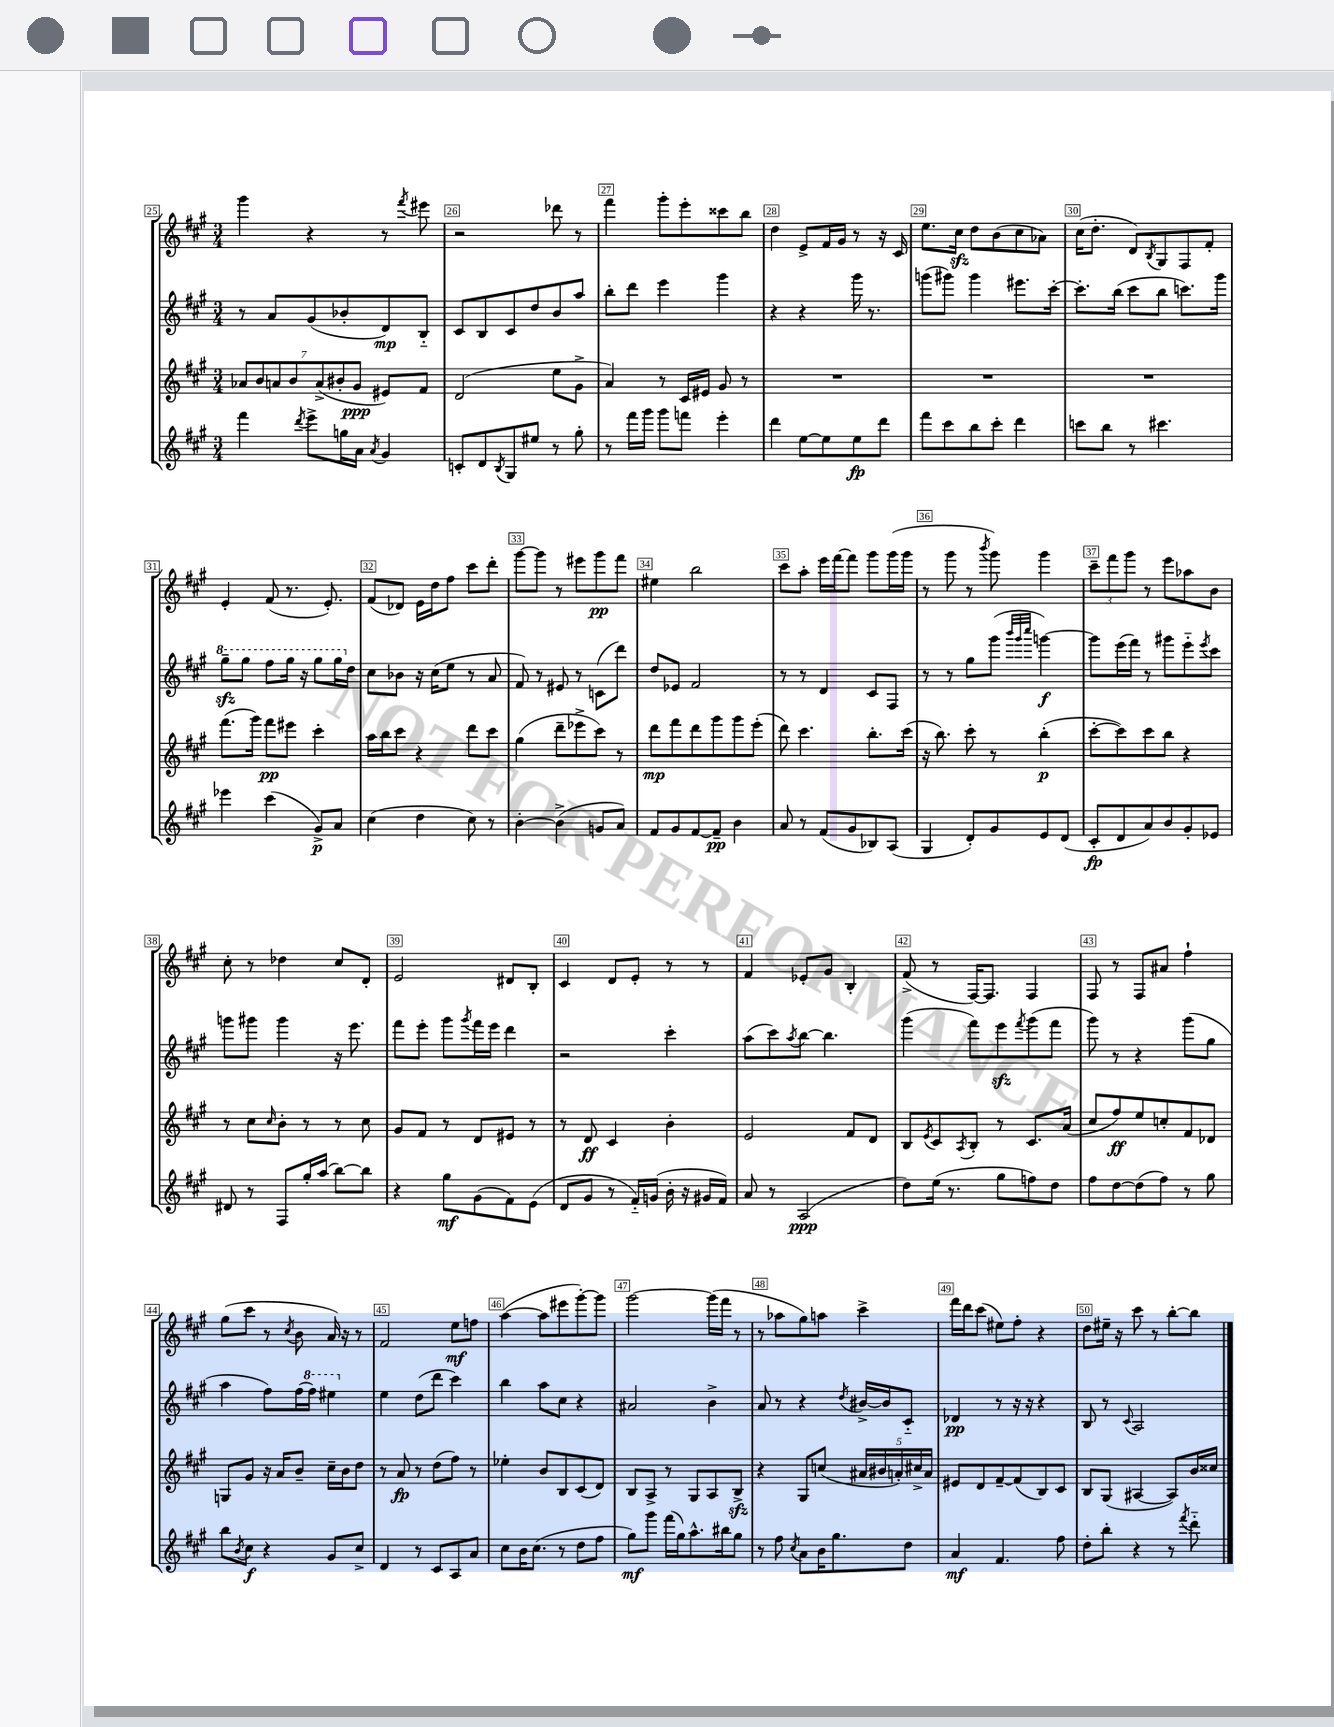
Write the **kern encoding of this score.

**kern	**kern	**kern	**kern
*staff4	*staff3	*staff2	*staff1
*clefG2	*clefG2	*clefG2	*clefG2
*k[f#c#g#]	*k[f#c#g#]	*k[f#c#g#]	*k[f#c#g#]
*M3/4	*M3/4	*M3/4	*M3/4
4fff#	14a-	8r	4ggg#
.	14b	.	.
.	.	8a	.
.	14a	.	.
.	14b	.	.
8qddd	.	.	.
8eee^	.	(8g#	4r
.	(14a^	.	.
.	14b#'	.	.
16gg	.	8b-'	.
.	14g#	.	.
16a	.	.	.
8qa	.	.	.
4g#	8e#)	8d)	8r
.	.	.	8qfff#
.	8f#	8B'~	8eee#
=	=	=	=
8c'	(2d	8c#	2r
8d	.	8B	.
8qB	.	.	.
8G#	.	8c#	.
8ee#	.	8dd	.
8r	8ee	8b	8ddd-
8gg#'	8g#^	8aa	8r
=	=	=	=
8r	4a)	8bb'	4fff#
16fff#	.	8ddd	.
16ggg#	.	.	.
8ggg#	8r	4eee	8ggg#'
8fff	16c#	.	8eee'
.	16e#	.	.
4eee'	8g#	4ggg#	8ccc##
.	8r	.	8bb
=	=	=	=
4ddd	2.r	4r	4dd
[8ee	.	4r	8e^
8ee]	.	.	16f#
.	.	.	16g#
8ee	.	16ggg#	8r
.	.	8.r	.
8ddd	.	.	16r
.	.	.	16c#
=	=	=	=
8fff#	2.r	(8ggg	8.ee
8ccc#	.	8ggg#)	.
.	.	.	16cc#
8bb	.	4ggg#	8dd
8ccc#'	.	.	(8b
4ddd	.	8.eee#	8cc#
.	.	.	8a-)
.	.	[16ccc#'	.
=	=	=	=
8ccc	2.r	8.ccc#']	(16cc#
.	.	.	8.dd'
8bb	.	.	.
.	.	(16bb	.
8r	.	8ccc#	8d)
.	.	.	8qB
4.ccc#	.	8bb	8G#
.	.	8.ccc)	8F#
.	.	.	8f#'
.	.	16ggg#	.
=	=	=	=
4eee-	(8.fff#	8ggg#~	4e'
.	.	8ggg#	.
.	16ggg#)	.	.
(4ccc#	8fff#	8fff#	(8f#
.	8eee#	16ggg#	8.r
.	.	16r	.
8g#^)	4ccc#'	8ggg#	.
.	.	.	8.e')
8a	.	16ggg#	.
.	.	16dd	.
=	=	=	=
(4cc#	16aa	8cc#	(8f#
.	16bb	.	.
.	8ccc#	8b-	8d-)
4dd	4r	16r	16e
.	.	(16cc#	16dd
.	.	8ee	8ff#
8cc#)	8ddd	8r	8ccc#
8r	8ccc#	8a	8ddd'
=	=	=	=
[4b'	(4gg#	8f#)	[8ggg#
.	.	8r	8ggg#]
(4b^]	8ddd~	8e#	8r
.	8eee-^	8r	8eee#
8g	8ccc#)	(8c	8ggg#
8a)	8r	8ddd)	8fff#
=	=	=	=
8f#	8ddd	8dd	4ee#
8g#	8fff#	8e-	.
[8f#	8ddd	2f#	2bb
8f#~]	8ggg#	.	.
4b	8ggg#	.	.
.	(8eee'	.	.
=	=	=	=
8a	8ddd)	8r	8ccc#
8r	4.ccc#	8r	8aa'
(8f#	.	4d	16eee
.	.	.	[16fff#
8g#	.	.	8fff#]
8B-)	8.bb'	8c#	8ggg#
(8A	.	8F#	(16ggg#
.	(16ccc#	.	16ggg#
=	=	=	=
4G#	16r	8r	8r
.	8.bb)	.	.
.	.	8r	8ggg#
8d')	8ccc#'	8gg#	8r
.	.	.	8qbbb
8g#	8r	(8ggg#	8ggg#)
.	.	32qqbbb	.
.	.	32qqggg#	.
.	.	32qqcccc#	.
8e	(4bb'	[4ggg)	4ggg#
(8d	.	.	.
=	=	=	=
8c#'	[8ccc#'	8ggg]	12ccc#~
.	.	.	12fff#
8d	8ccc#])	(16eee	.
.	.	.	12ggg#
.	.	16fff#)	.
8a)	8ccc#	8r	8r
8b	8bb	8ggg#	8eee
8g#'	4r	8eee'~	8aa-
.	.	8qeee	.
8e-	.	8ccc#	8b
=	=	=	=
8d#	8r	8ggg	8cc#'
8r	8cc#	8ggg#	8r
.	16qqcc#	.	.
8F#	8b'	4ggg#	4dd-
16gg#'	8r	.	.
(16aa	.	.	.
[8bb)	8r	16r	8cc#
.	.	8.eee	.
8bb]	8cc#	.	8d'
=	=	=	=
4r	8g#	8fff#	2e
.	8f#	8eee'	.
8gg#	8r	8ggg#	.
.	.	8qggg#	.
(8g#	8d	16fff#	.
.	.	16eee	.
8f#)	8e#	4ddd	8d#
(8e	8r	.	8B'
=	=	=	=
8d	8r	2r	4c#
8g#	8d	.	.
8r	4c#	.	8d
16f#'~)	.	.	8e'
(16g	.	.	.
16b'	4b'	4ccc#'	8r
16r	.	.	.
16g#	.	.	8r
16f#)	.	.	.
=	=	=	=
8a	2e	(8aa	4f#
8r	.	8ccc#)	.
.	.	8qaa	.
(2A	.	[8bb	8e-'
.	.	4.bb]	8g#
.	8f#	.	4B'
.	8d	.	.
=	=	=	=
8dd)	8B	(4ggg#	(8f#^
.	8qe	.	.
(16ee	8c#	.	8r
8.r	.	.	.
.	8qA	.	.
.	8B'	8fff#)	[16F#)
.	.	.	8.F#]
8gg#	8r	8eee	.
.	.	8qfff#	.
8ff)	8.c#	(8ggg#	4F#
8dd	.	8fff#	.
.	(16a	.	.
=	=	=	=
8ff#	8cc#	8ggg#)	8F#
[8dd	8ff#)	8r	8r
(8dd]	8ee	4r	8F#
8ff#)	8cc'	.	8a#
8r	8f#	(8ggg#	4ff#`
8gg#	8d-	8gg#	.
=	=	=	=
8bb	8G	4aa	(8gg#
8qb	.	.	.
8cc#	8g#	.	8ccc#
4r	16r	8ff#)	8r
.	16a	.	.
.	.	.	8qcc#
.	8b~	(16ff#	8b
.	.	16fff#)	.
8g#	16cc#~	4eee#	16a)
.	16b	.	16r
8cc#^	8dd	.	8r
=	=	=	=
4d	8r	4ee	2f#
.	8a	.	.
8r	8r	(8dd	.
8c#	(8dd	8ddd	.
8A	8ff#)	4ccc#)	8ee
8a	8r	.	8ff
=	=	=	=
8cc#	4ee-'	4bb	([4aa
16b	.	.	.
(8.cc#	.	.	.
.	8b	8aa	8aa]
8r	8B	8cc#	8eee#
8dd	(8c#	4r	[8ggg#')
8ff#	8d)	.	8ggg#]
=	=	=	=
8gg#)	8B	2a#	[2ggg#
8ggg#	8A^	.	.
(16fff#	8r	.	.
16gg#)	.	.	.
8.aa^^	8G#	.	.
.	8A	4b^	(16ggg#]
16bb#	.	.	16fff#
8gg#	8B^	.	8r
=	=	=	=
8r	4r	8a	8r
8ff#	.	8r	8aa-
8qcc#	.	.	.
8a	8G#	4r	8gg#)
16b	(8cc	.	8aa
8.gg#	.	.	.
.	.	8qdd	.
.	20a#	[16b#^	4ccc#^
.	20b#	.	.
.	.	16b#]	.
.	20a')	.	.
8dd	.	8c#'~	.
.	20cc#^	.	.
.	20a	.	.
=	=	=	=
4a	8e#	4d-	16fff#
.	.	.	16ddd
.	8d	.	(8ccc#
4.f#	[8f#~	8r	8ee#)
.	(8f#]	16r	8ff#'
.	.	16r	.
.	8B)	4r	4r
8ff#	8c#	.	.
=	=	=	=
8dd'	8B	8B	8dd
8bb'	(8G#	8r	16ee#~
.	.	.	16r
.	.	8qqc#	.
4r	[4A#	2A	8ccc#
.	.	.	8r
8r	8A#])	.	[8bb'
8qfff#	.	.	.
8ddd'~	16b	.	8bb]
.	16cc##	.	.
==	==	==	==
*-	*-	*-	*-
